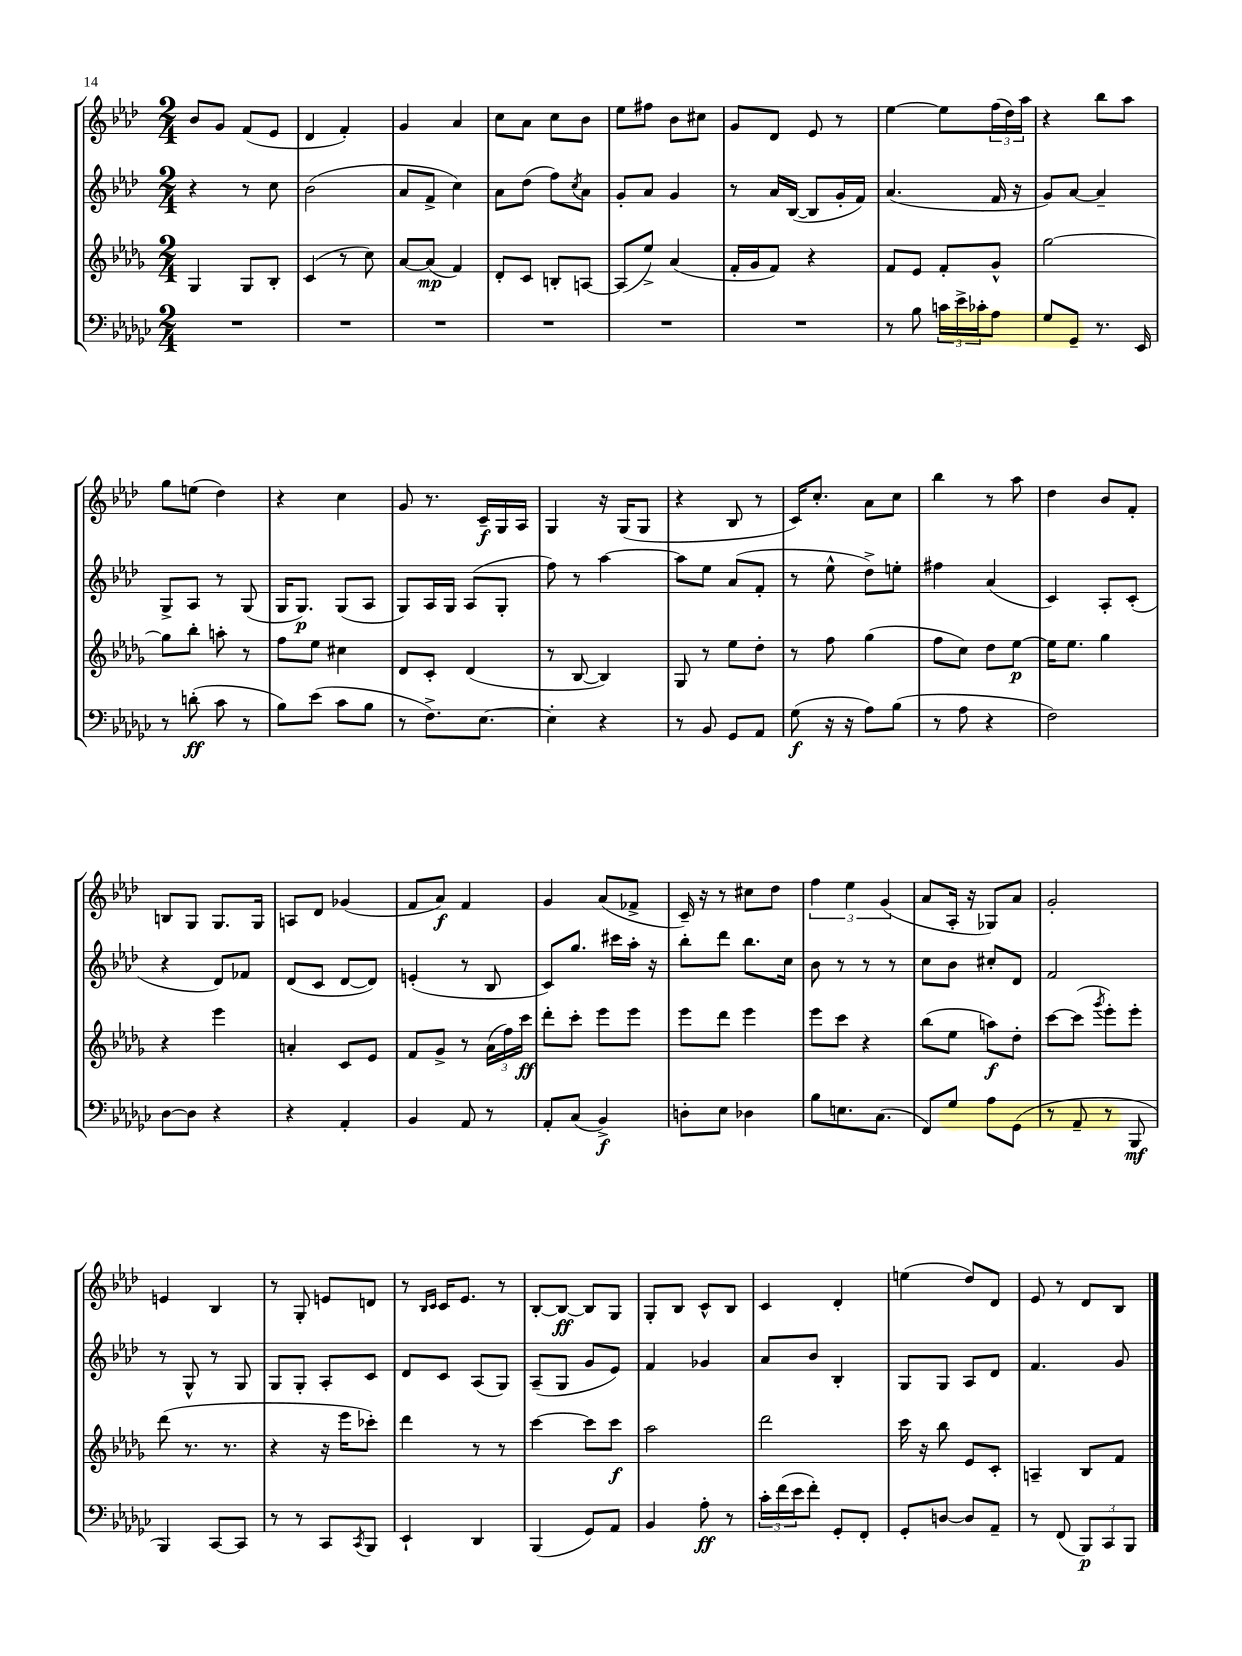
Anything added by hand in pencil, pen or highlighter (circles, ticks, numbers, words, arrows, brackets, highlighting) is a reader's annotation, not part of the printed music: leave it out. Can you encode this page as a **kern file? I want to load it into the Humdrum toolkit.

**kern	**dynam	**kern	**dynam	**kern	**dynam	**kern	**dynam
*part4	*part4	*part3	*part3	*part2	*part2	*part1	*part1
*staff4	*staff4	*staff3	*staff3	*staff2	*staff2	*staff1	*staff1
*clefF4	*	*clefG2	*	*clefG2	*	*clefG2	*
*k[b-e-a-d-g-c-]	*	*k[b-e-a-d-g-]	*	*k[b-e-a-d-]	*	*k[b-e-a-d-]	*
*M2/4	*	*M2/4	*	*M2/4	*	*M2/4	*
=142	=142	=142	=142	=142	=142	=142	=142
2r	.	4G-/	.	4r	.	8b-/L	.
.	.	.	.	.	.	8g/J	.
.	.	8G-/L	.	8r	.	(8f/L	.
.	.	8B-'/J	.	8cc\	.	8e-/J	.
=143	=143	=143	=143	=143	=143	=143	=143
2r	.	(4c/	.	(2b-\	.	4d-/	.
.	.	8r	.	.	.	4f'/)	.
.	.	8cc\)	.	.	.	.	.
=144	=144	=144	=144	=144	=144	=144	=144
2r	.	[8a-/L	.	8a-/L	.	4g/	.
.	.	(8a-/J]	mp	8f^/J	.	.	.
.	.	4f/)	.	4cc\)	.	4a-/	.
=145	=145	=145	=145	=145	=145	=145	=145
2r	.	8d-'/L	.	8a-\L	.	8cc\L	.
.	.	8c/J	.	(8dd-\J	.	8a-\J	.
.	.	8Bn'/L	.	8ff\L)	.	8cc\L	.
.	.	.	.	8qcc/	.	.	.
.	.	[8An/J	.	8a-\J	.	8b-\J	.
=146	=146	=146	=146	=146	=146	=146	=146
2r	.	(8A/L]	.	8g'/L	.	8ee-\L	.
.	.	8ee-^/J)	.	8a-/J	.	8ff#X\J	.
.	.	(4a-/	.	4g/	.	8b-\L	.
.	.	.	.	.	.	8cc#X\J	.
=147	=147	=147	=147	=147	=147	=147	=147
2r	.	16f'/LL	.	8r	.	8g/L	.
.	.	16g-/J	.	.	.	.	.
.	.	8f/J)	.	16a-/LL	.	8d-/J	.
.	.	.	.	([16B-/JJ	.	.	.
.	.	4r	.	8B-/L]	.	8e-/	.
.	.	.	.	16g'/L	.	8r	.
.	.	.	.	16f/JJ)	.	.	.
=148	=148	=148	=148	=148	=148	=148	=148
8r	.	8f/L	.	(4.a-/	.	[4ee-\	.
8B-\	.	8e-/J	.	.	.	.	.
24cn\LL	.	8f'/L	.	.	.	8ee-\L]	.
24e-^\	.	.	.	.	.	.	.
24c-X'\J	.	.	.	.	.	.	.
8A-\J	.	8g-^^/J	.	16f/	.	(24ff\L	.
.	.	.	.	.	.	24dd-\)	.
.	.	.	.	16r	.	.	.
.	.	.	.	.	.	24aa-\JJ	.
=149	=149	=149	=149	=149	=149	=149	=149
8G-/L	.	[2gg-\	.	8g/L)	.	4r	.
8GG-~/J	.	.	.	[8a-/J	.	.	.
8.r	.	.	.	4a-~/]	.	8bb-\L	.
.	.	.	.	.	.	8aa-\J	.
16EE-/	.	.	.	.	.	.	.
!!LO:LB:g=z
=150	=150	=150	=150	=150	=150	=150	=150
8r	.	8gg-\L]	.	8G^/L	.	8gg\L	.
(8dn'\	ff	8bb-'\J	.	8A-/J	.	(8een\J	.
8c-\	.	8aan'\	.	8r	.	4dd-\)	.
8r	.	8r	.	(8G/	.	.	.
=151	=151	=151	=151	=151	=151	=151	=151
8B-\L)	.	8ff\L	.	16G/KL	.	4r	.
.	.	.	.	8.G/J)	p	.	.
(8e-\J	.	8ee-\J	.	.	.	.	.
8c-\L	.	4cc#X\	.	(8G/L	.	4cc\	.
8B-\J	.	.	.	8A-/J	.	.	.
=152	=152	=152	=152	=152	=152	=152	=152
8r	.	8d-/L	.	8G/L)	.	8g/	.
8.F^\L)	.	8c'/J	.	16A-/L	.	8.r	.
.	.	.	.	16G/JJ	.	.	.
.	.	(4d-/	.	(8A-/L	.	.	.
[8.E-\J	.	.	.	.	.	16c~/LL	f
.	.	.	.	8G'/J	.	16G/	.
.	.	.	.	.	.	16A-/JJ	.
=153	=153	=153	=153	=153	=153	=153	=153
4E-'\]	.	8r	.	8ff\)	.	4G/	.
.	.	[8B-/	.	8r	.	.	.
4r	.	4B-/])	.	[4aa-\	.	16r	.
.	.	.	.	.	.	(16G/KL	.
.	.	.	.	.	.	8G/J	.
=154	=154	=154	=154	=154	=154	=154	=154
8r	.	8G-/	.	8aa-\L]	.	4r	.
8BB-/	.	8r	.	8ee-\J	.	.	.
8GG-/L	.	8ee-\L	.	(8a-/L	.	8B-/	.
8AA-/J	.	8dd-'\J	.	8f'/J	.	8r	.
=155	=155	=155	=155	=155	=155	=155	=155
(8G-\	f	8r	.	8r	.	16c/KL)	.
.	.	.	.	.	.	8.cc'/J	.
16r	.	8ff\	.	8ee-^^\	.	.	.
16r	.	.	.	.	.	.	.
8A-\L)	.	(4gg-\	.	8dd-^\L)	.	8a-\L	.
(8B-\J	.	.	.	8een'\J	.	8cc\J	.
=156	=156	=156	=156	=156	=156	=156	=156
8r	.	8ff\L	.	4ff#X\	.	4bb-\	.
8A-\	.	8cc\J)	.	.	.	.	.
4r	.	8dd-\L	.	(4a-/	.	8r	.
.	.	[8ee-\J	p	.	.	8aa-\	.
=157	=157	=157	=157	=157	=157	=157	=157
2F\)	.	16ee-\KL]	.	4c/)	.	4dd-\	.
.	.	8.ee-\J	.	.	.	.	.
.	.	4gg-\	.	8A-'/L	.	8b-/L	.
.	.	.	.	(8c'/J	.	8f'/J	.
!!LO:LB:g=z
=158	=158	=158	=158	=158	=158	=158	=158
[8D-\L	.	4r	.	4r	.	8Bn/L	.
8D-\J]	.	.	.	.	.	8G/J	.
4r	.	4eee-\	.	8d-/L)	.	8.G/L	.
.	.	.	.	8f-X/J	.	.	.
.	.	.	.	.	.	16G/Jk	.
=159	=159	=159	=159	=159	=159	=159	=159
4r	.	4an'/	.	(8d-/L	.	8An/L	.
.	.	.	.	8c/J	.	8d-/J	.
4AA-'/	.	8c/L	.	[8d-/L	.	(4g-X/	.
.	.	8e-/J	.	8d-/J])	.	.	.
=160	=160	=160	=160	=160	=160	=160	=160
4BB-/	.	8f/L	.	(4en'/	.	8f/L	.
.	.	8g-^/J	.	.	.	8a-/J)	f
8AA-/	.	8r	.	8r	.	4f/	.
8r	.	(24a-\LL	.	8B-/	.	.	.
.	.	24ff\)	.	.	.	.	.
.	.	24ccc\JJ	ff	.	.	.	.
=161	=161	=161	=161	=161	=161	=161	=161
8AA-'/L	.	8ddd-'\L	.	8c/L)	.	4g/	.
(8C-/J	.	8ccc'\J	.	8.gg/J	.	.	.
4BB-^/)	f	8eee-\L	.	.	.	(8a-/L	.
.	.	.	.	16ccc#X\LL	.	.	.
.	.	8eee-\J	.	16aa-'\JJ	.	8f-X^/J	.
.	.	.	.	16r	.	.	.
=162	=162	=162	=162	=162	=162	=162	=162
8Dn'\L	.	8eee-\L	.	8bb-'\L	.	16c~/)	.
.	.	.	.	.	.	16r	.
8E-\J	.	8ddd-\J	.	8ddd-\J	.	8r	.
4D-X\	.	4eee-\	.	8.bb-\L	.	8cc#X\L	.
.	.	.	.	.	.	8dd-\J	.
.	.	.	.	16cc\Jk	.	.	.
=163	=163	=163	=163	=163	=163	=163	=163
8B-\L	.	8eee-\L	.	8b-\	.	6ff\	.
8.En\	.	8ccc\J	.	8r	.	.	.
.	.	.	.	.	.	6ee-\	.
.	.	4r	.	8r	.	.	.
(8.C-\J	.	.	.	.	.	.	.
.	.	.	.	.	.	(6g/	.
.	.	.	.	8r	.	.	.
=164	=164	=164	=164	=164	=164	=164	=164
8FF/L)	.	(8bb-\L	.	8cc\L	.	8a-/L	.
8G-/J	.	8ee-\J	.	8b-\J	.	16A-'/Jk	.
.	.	.	.	.	.	16r	.
8A-\L	.	8aan\L)	f	8cc#X'/L	.	8G-X/L)	.
(8GG-\J	.	8dd-'\J	.	8d-/J	.	8a-/J	.
=165	=165	=165	=165	=165	=165	=165	=165
8r	.	[8ccc\L	.	2f/	.	2g'/	.
8AA-~/	.	(8ccc\J]	.	.	.	.	.
.	.	8qggg-/	.	.	.	.	.
8r	.	8eee-'\L)	.	.	.	.	.
8BBB-/	mf	8eee-'\J	.	.	.	.	.
!!LO:LB:g=z
=166	=166	=166	=166	=166	=166	=166	=166
4BBB-/)	.	(8ddd-\	.	8r	.	4en/	.
.	.	8.r	.	8G^^/	.	.	.
[8CC-/L	.	.	.	8r	.	4B-/	.
.	.	8.r	.	.	.	.	.
8CC-/J]	.	.	.	8G/	.	.	.
=167	=167	=167	=167	=167	=167	=167	=167
8r	.	4r	.	8G/L	.	8r	.
8r	.	.	.	8G'/J	.	8G'/	.
8CC-/L	.	16r	.	8A-'/L	.	8en/L	.
.	.	16eee-\KL	.	.	.	.	.
8qCC-/	.	.	.	.	.	.	.
8BBB-/J	.	8ccc-X'\J)	.	8c/J	.	8dn/J	.
=168	=168	=168	=168	=168	=168	=168	=168
4EE-`/	.	4ddd-\	.	8d-/L	.	8r	.
.	.	.	.	.	.	16qqB-/LL	.
.	.	.	.	.	.	16qqc/JJ	.
.	.	.	.	8c/J	.	16c/KL	.
.	.	.	.	.	.	8.e-/J	.
4DD-/	.	8r	.	(8A-/L	.	.	.
.	.	8r	.	8G/J)	.	8r	.
=169	=169	=169	=169	=169	=169	=169	=169
(4BBB-/	.	[4ccc\	.	(8A-~/L	.	[8B-'/L	.
.	.	.	.	8G/J	.	8B-/J_	ff
8GG-/L)	.	8ccc\L]	.	8g/L	.	8B-/L]	.
8AA-/J	.	8ccc\J	f	8e-/J)	.	8G/J	.
=170	=170	=170	=170	=170	=170	=170	=170
4BB-/	.	2aa-\	.	4f/	.	8G'/L	.
.	.	.	.	.	.	8B-/J	.
8A-'\	ff	.	.	4g-X/	.	8c^^/L	.
8r	.	.	.	.	.	8B-/J	.
=171	=171	=171	=171	=171	=171	=171	=171
24c-'\LL	.	2ddd-\	.	8a-/L	.	4c/	.
(24f\	.	.	.	.	.	.	.
24e-\J	.	.	.	.	.	.	.
8f'\J)	.	.	.	8b-/J	.	.	.
8GG-'/L	.	.	.	4B-'/	.	4d-'/	.
8FF'/J	.	.	.	.	.	.	.
=172	=172	=172	=172	=172	=172	=172	=172
8GG-'/L	.	16ccc\	.	8G/L	.	(4een\	.
.	.	16r	.	.	.	.	.
[8Dn/J	.	8bb-\	.	8G/J	.	.	.
8D/L]	.	8e-/L	.	8A-/L	.	8dd-/L)	.
8AA-~/J	.	8c'/J	.	8d-/J	.	8d-/J	.
=173	=173	=173	=173	=173	=173	=173	=173
8r	.	4An~/	.	4.f/	.	8e-/	.
(8FF/	.	.	.	.	.	8r	.
12BBB-/L)	p	8B-/L	.	.	.	8d-/L	.
12CC-/	.	.	.	.	.	.	.
.	.	8f/J	.	8g/	.	8B-/J	.
12BBB-/J	.	.	.	.	.	.	.
==	==	==	==	==	==	==	==
*-	*-	*-	*-	*-	*-	*-	*-
